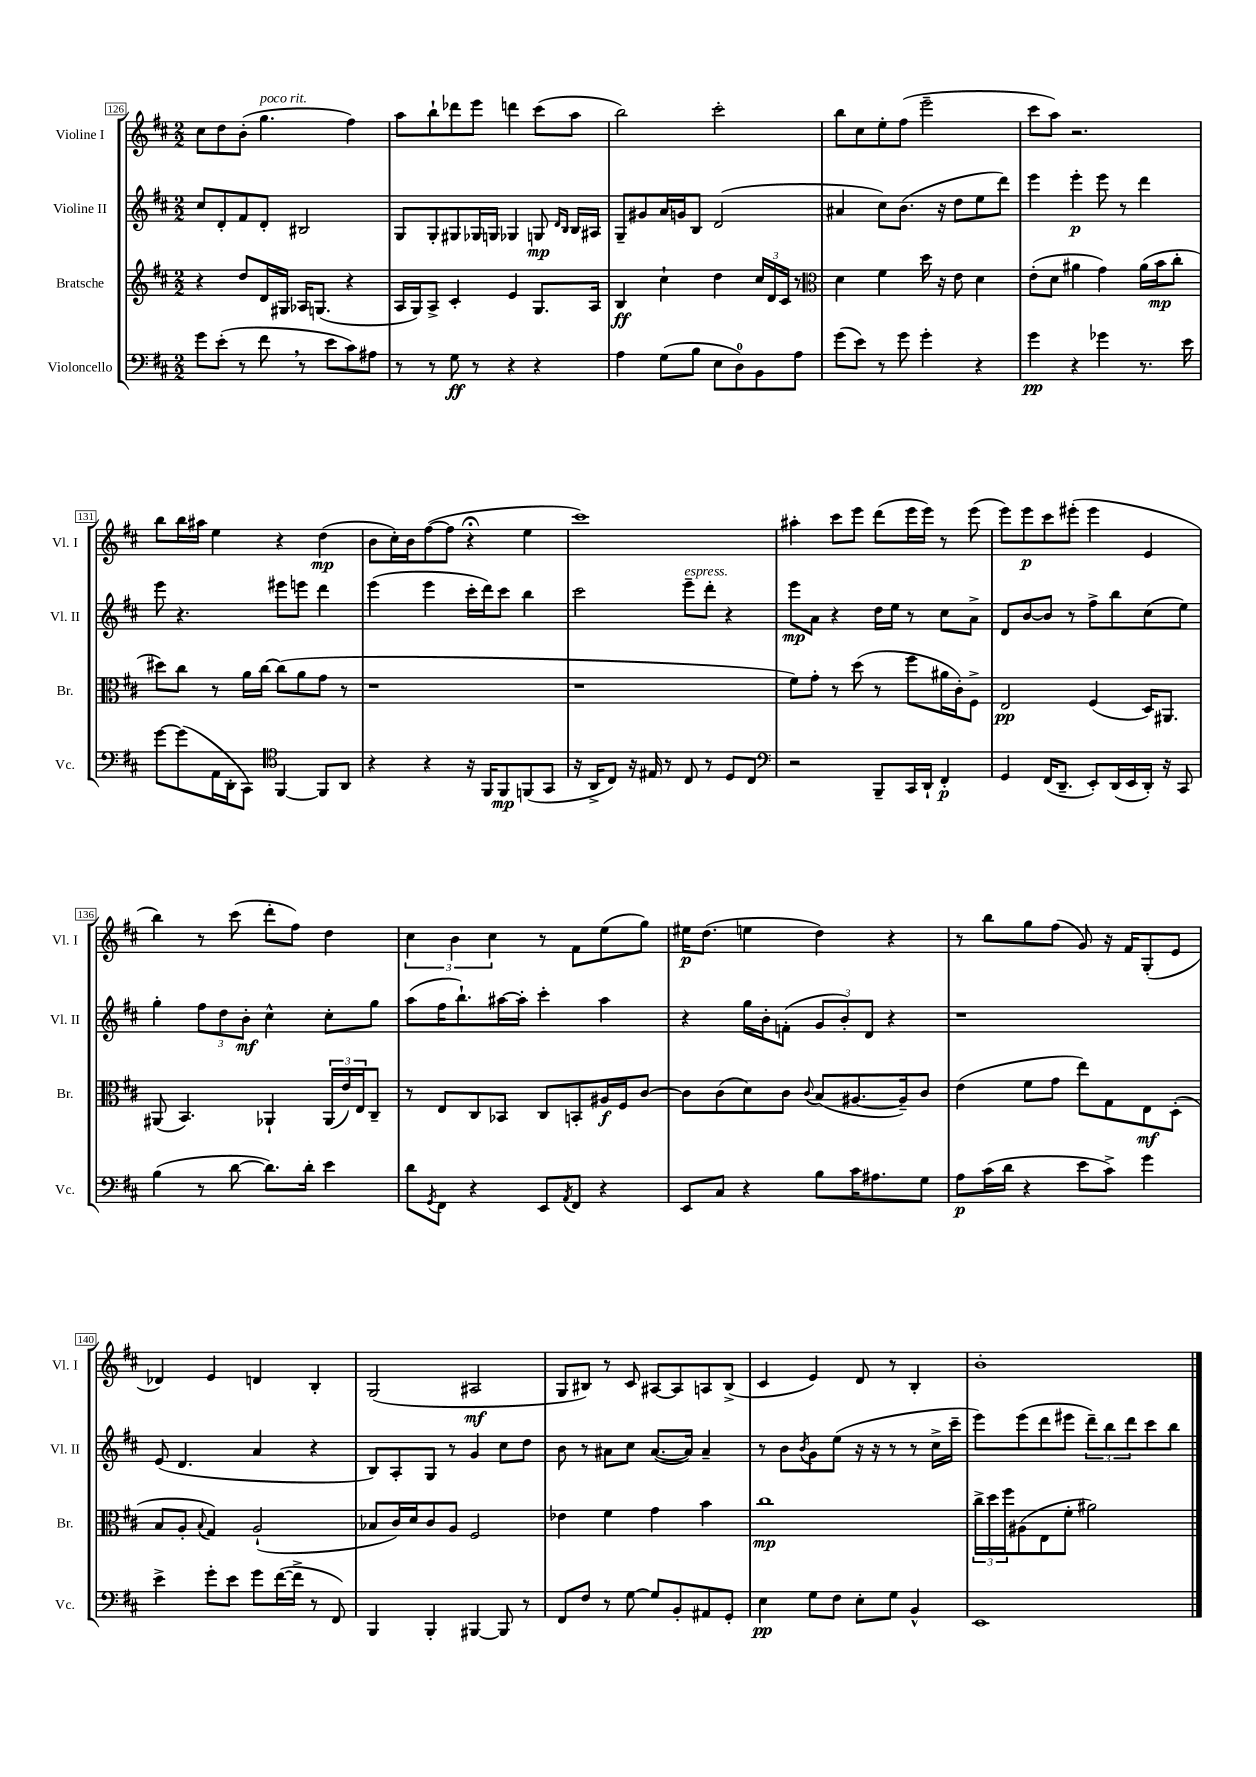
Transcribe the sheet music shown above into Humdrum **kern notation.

**kern	**dynam	**kern	**dynam	**kern	**dynam	**kern	**dynam
*part4	*part4	*part3	*part3	*part2	*part2	*part1	*part1
*staff4	*staff4	*staff3	*staff3	*staff2	*staff2	*staff1	*staff1
*I"Violoncello	*	*I"Bratsche	*	*I"Violine II	*	*I"Violine I	*
*I'Vc.	*	*I'Br.	*	*I'Vl. II	*	*I'Vl. I	*
*clefF4	*	*clefG2	*	*clefG2	*	*clefG2	*
*k[f#c#]	*	*k[f#c#]	*	*k[f#c#]	*	*k[f#c#]	*
*M2/2	*	*M2/2	*	*M2/2	*	*M2/2	*
=126	=126	=126	=126	=126	=126	=126	=126
8g\L	.	4r	.	8cc#/L	.	8cc#\L	.
(8e'\J	.	.	.	8d'/	.	8dd\	.
8r	.	8dd/L	.	8f#/	.	(8b'\J	.
!	!	!	!	!	!	!LO:TX:a:i:t=poco rit.	!
8f#,\	.	16d/L	.	8d'/J	.	4.gg\	.
.	.	16G#X/JJ	.	.	.	.	.
8r	.	16A-X/KL	.	2B#X/	.	.	.
.	.	(8.Gn/J	.	.	.	.	.
8e\L	.	.	.	.	.	.	.
8c#\)	.	4r	.	.	.	4ff#\)	.
8A#X\J	.	.	.	.	.	.	.
=127	=127	=127	=127	=127	=127	=127	=127
8r	.	16A/LL	.	8G/L	.	8aa\L	.
.	.	16G/J)	.	.	.	.	.
8r	.	8A^/J	.	8G'/	.	8bb`\	.
8G\	ff	4c#'/	.	8G#X/	.	8ddd-X\	.
8r	.	.	.	16G-X/L	.	8eee\J	.
.	.	.	.	16Gn/JJ	.	.	.
4r	.	4e/	.	4G-X/	.	4dddn\	.
4r	.	8.G/L	.	8Gn/	mp	(8ccc#\L	.
.	.	.	.	16qqd/LL	.	.	.
.	.	.	.	16qqB/JJ	.	.	.
.	.	.	.	16B/LL	.	8aa\J	.
.	.	16A/Jk	.	16A#X/JJ	.	.	.
=128	=128	=128	=128	=128	=128	=128	=128
4A\	.	4B/	ff	8G~/L	.	2bb\)	.
.	.	.	.	8g#X/	.	.	.
(8G\L	.	4cc#`\	.	16a/L	.	.	.
.	.	.	.	16gn/J	.	.	.
8B\J	.	.	.	8B/J	.	.	.
8E\L	.	4dd\	.	(2d/	.	2ccc#'\	.
8D\)	.	.	.	.	.	.	.
8BB\	.	24cc#/LL	.	.	.	.	.
.	.	24d/	.	.	.	.	.
.	.	24c#/JJ	.	.	.	.	.
8A\J	.	8r	.	.	.	.	.
=129	=129	=129	=129	=129	=129	=129	=129
*	*	*clefC3	*	*	*	*	*
(8g\L	.	4d\	.	4a#X/	.	8bb\L	.
8e\J)	.	.	.	.	.	8cc#\	.
8r	.	4f#\	.	8cc#\L)	.	8ee'\	.
8g\	.	.	.	(8.b\J	.	(8ff#\J	.
4g'\	.	16dd\	.	.	.	2eee~\	.
.	.	16r	.	16r	.	.	.
.	.	8e\	.	8dd\L	.	.	.
4r	.	4d\	.	8ee\	.	.	.
.	.	.	.	8ddd\J)	.	.	.
=130	=130	=130	=130	=130	=130	=130	=130
4g\	pp	(8e'\L	.	4eee\	.	8ccc#\L	.
.	.	8d\J	.	.	.	8aa\J)	.
4r	.	4a#X\	.	4eee'\	p	2.r	.
4g-X\	.	4g\)	.	8eee\	.	.	.
.	.	.	.	8r	.	.	.
8.r	.	(16a#\LL	.	4ddd\	.	.	.
.	.	16b\J	mp	.	.	.	.
.	.	8cc#'\J	.	.	.	.	.
16e\	.	.	.	.	.	.	.
!!LO:LB:g=z
=131	=131	=131	=131	=131	=131	=131	=131
[8g\L	.	8dd#X\L)	.	8eee\	.	8bb\L	.
(8g\]	.	8cc#\J	.	4.r	.	16bb\L	.
.	.	.	.	.	.	16aa#X\JJ	.
16AA\L	.	8r	.	.	.	4ee\	.
16DD'\J	.	.	.	.	.	.	.
8CC#\J)	.	16a\LL	.	.	.	.	.
.	.	[16cc#\JJ	.	.	.	.	.
*clefC4	*	*	*	*	*	*	*
[4FF#/	.	(8cc#\L]	.	8eee#X\L	.	4r	.
.	.	8a\	.	8eeen\J	.	.	.
8FF#/L]	.	8g\J	.	4ddd\	.	(4dd\	mp
8AA/J	.	8r	.	.	.	.	.
=132	=132	=132	=132	=132	=132	=132	=132
4r	.	1r	.	(4eee\	.	8b\L	.
.	.	.	.	.	.	16cc#'\L)	.
.	.	.	.	.	.	16b\J	.
4r	.	.	.	4eee\	.	([8ff#\	.
.	.	.	.	.	.	8ff#\J]	.
16r	.	.	.	16ccc#'\LL	.	4r;<	.
16FF#/KL	.	.	.	16ddd\J)	.	.	.
8FF#/	mp	.	.	8ccc#\J	.	.	.
(8FFn/	.	.	.	4bb\	.	4ee\	.
8GG/J	.	.	.	.	.	.	.
=133	=133	=133	=133	=133	=133	=133	=133
16r	.	1r	.	2ccc#\	.	1ccc#)	.
16AA^/KL	.	.	.	.	.	.	.
8C#/J)	.	.	.	.	.	.	.
16r	.	.	.	.	.	.	.
16E#X/	.	.	.	.	.	.	.
8r	.	.	.	.	.	.	.
!	!	!	!	!LO:TX:a:i:t=espress.	!	!	!
8C#/	.	.	.	8eee~\L	.	.	.
8r	.	.	.	8ddd'\J	.	.	.
8D/L	.	.	.	4r	.	.	.
8C#/J	.	.	.	.	.	.	.
=134	=134	=134	=134	=134	=134	=134	=134
*clefF4	*	*	*	*	*	*	*
2r	.	8f#\L)	.	8eee\L	mp	4aa#X'\	.
.	.	8g'\J	.	8a\J	.	.	.
.	.	8r	.	4r	.	8ccc#\L	.
.	.	(8dd\	.	.	.	8eee\J	.
8BBB~/L	.	8r	.	16dd\LL	.	(8ddd\L	.
.	.	.	.	16ee\JJ	.	.	.
16CC#/L	.	8ff#\L	.	8r	.	16eee\L	.
16DD`/JJ	.	.	.	.	.	16eee\JJ)	.
4FF#'/	p	16a#X\L	.	8cc#\L	.	8r	.
.	.	16c#'\J)	.	.	.	.	.
.	.	8F#^\J	.	8a^\J	.	(8eee\	.
=135	=135	=135	=135	=135	=135	=135	=135
4GG/	.	2E/	pp	8d/L	.	8eee\L)	.
.	.	.	.	[8b/	.	8eee\	p
(16FF#/KL	.	.	.	8b/J]	.	8ccc#\	.
8.DD~/J	.	.	.	.	.	.	.
.	.	.	.	8r	.	(8eee#X'\J	.
8EE'/L)	.	(4F#/	.	8ff#^\L	.	4eee#\	.
(16DD/L	.	.	.	8bb\	.	.	.
16EE/	.	.	.	.	.	.	.
16DD'/JJ)	.	16D/KL)	.	(8cc#\	.	4e/	.
16r	.	8.AA#X/J	.	.	.	.	.
8CC#/	.	.	.	8ee\J)	.	.	.
!!LO:LB:g=z
=136	=136	=136	=136	=136	=136	=136	=136
(4B\	.	(8AA#X/	.	4gg'\	.	4bb\)	.
.	.	4.BB/)	.	.	.	.	.
8r	.	.	.	12ff#\L	.	8r	.
.	.	.	.	12dd\	.	.	.
[8d\	.	.	.	.	.	(8ccc#\	.
.	.	.	.	12b'\J	mf	.	.
8.d\L])	.	4AA-X`/	.	4cc#^^\	.	8ddd'\L	.
.	.	.	.	.	.	8ff#\J)	.
16d'\Jk	.	.	.	.	.	.	.
4e\	.	(24AA-/LL	.	8cc#'\L	.	4dd\	.
.	.	24e/)	.	.	.	.	.
.	.	24E/J	.	.	.	.	.
.	.	8C#~/J	.	8gg\J	.	.	.
=137	=137	=137	=137	=137	=137	=137	=137
8d\L	.	8r	.	(8aa\L	.	6cc#\	.
8qGG/	.	.	.	.	.	.	.
8FF#\J	.	8E/L	.	16ff#\K	.	.	.
.	.	.	.	.	.	6b\	.
.	.	.	.	8.bb`\)	.	.	.
4r	.	8C#/	.	.	.	.	.
.	.	.	.	.	.	6cc#\	.
.	.	8BB-X/J	.	[16aa#X\L	.	.	.
.	.	.	.	16aa#'\JJ]	.	.	.
8EE/L	.	8C#/L	.	4ccc#'\	.	8r	.
8qAA/	.	.	.	.	.	.	.
8FF#/J	.	8BBn'/	.	.	.	8f#\L	.
4r	.	16A#X/L	f	4aa#\	.	(8ee\	.
.	.	16F#/J	.	.	.	.	.
.	.	[8c#/J	.	.	.	8gg\J)	.
=138	=138	=138	=138	=138	=138	=138	=138
8EE/L	.	8c#\L]	.	4r	.	16ee#X\KL	p
.	.	.	.	.	.	(8.dd\J	.
8C#/J	.	(8c#\	.	.	.	.	.
4r	.	8d\)	.	16gg\LL	.	4een\	.
.	.	.	.	16b'\J	.	.	.
.	.	8c#\J	.	(8fn'\J	.	.	.
.	.	8qqc#/	.	.	.	.	.
8B\L	.	(8B/L	.	12g/L	.	4dd\)	.
.	.	.	.	12b'/)	.	.	.
16c#\K	.	[8.A#X/	.	.	.	.	.
.	.	.	.	12d/J	.	.	.
8.A#X\	.	.	.	.	.	.	.
.	.	.	.	4r	.	4r	.
.	.	16A#~/k])	.	.	.	.	.
8G\J	.	8c#/J	.	.	.	.	.
=139	=139	=139	=139	=139	=139	=139	=139
8A\L	p	(4e\	.	1r	.	8r	.
(16c#\L	.	.	.	.	.	8bb\L	.
16d\JJ	.	.	.	.	.	.	.
4r	.	8f#\L	.	.	.	8gg\	.
.	.	8g\J	.	.	.	(8ff#\J	.
8e\L	.	8ee\L)	.	.	.	8g/)	.
8c#^\J)	.	8G\	.	.	.	16r	.
.	.	.	.	.	.	16f#/KL	.
4g\	.	8E\	mf	.	.	(8G'/	.
.	.	(8D'\J	.	.	.	8e/J	.
!!LO:LB:g=z
=140	=140	=140	=140	=140	=140	=140	=140
4e^\	.	8B/L	.	(8e/	.	4d-X/)	.
.	.	8A'/J	.	4.d/	.	.	.
.	.	8qqB/	.	.	.	.	.
8g'\L	.	4G/)	.	.	.	4e/	.
8e\J	.	.	.	.	.	.	.
8g\L	.	(2A`/	.	4a/	.	4dn/	.
([16f#\L	.	.	.	.	.	.	.
16f#^\JJ]	.	.	.	.	.	.	.
8r	.	.	.	4r	.	4B'/	.
8FF#/)	.	.	.	.	.	.	.
=141	=141	=141	=141	=141	=141	=141	=141
4BBB/	.	8B-X/L	.	8B/L)	.	(2G/	.
.	.	16c#/L)	.	8A'/	.	.	.
.	.	16d/J	.	.	.	.	.
4BBB'/	.	8c#/	.	8G/J	.	.	.
.	.	8A/J	.	8r	.	.	.
[4BBB#X/	.	2F#/	.	4g/	.	2A#X/	mf
8BBB#/]	.	.	.	8cc#\L	.	.	.
8r	.	.	.	8dd\J	.	.	.
=142	=142	=142	=142	=142	=142	=142	=142
8FF#/L	.	4e-X\	.	8b\	.	8G/L	.
8F#/J	.	.	.	8r	.	8B#X/J)	.
8r	.	4f#\	.	8a#X\L	.	8r	.
[8G\	.	.	.	8cc#\J	.	8c#/	.
8G/L]	.	4g\	.	([8.a#/L	.	[8A#X/L	.
8BB'/	.	.	.	.	.	8A#/]	.
.	.	.	.	16a#/Jk])	.	.	.
8AA#X/	.	4b\	.	4a#~/	.	8An/	.
8GG'/J	.	.	.	.	.	(8B#^/J	.
=143	=143	=143	=143	=143	=143	=143	=143
4E\	pp	1cc#	mp	8r	.	4c#/	.
.	.	.	.	8b\L	.	.	.
.	.	.	.	8qb/	.	.	.
8G\L	.	.	.	8g\	.	4e/)	.
8F#\J	.	.	.	(8ee\J	.	.	.
8E'\L	.	.	.	16r	.	8d/	.
.	.	.	.	16r	.	.	.
8G\J	.	.	.	8r	.	8r	.
4BB^^/	.	.	.	8r	.	4B'/	.
.	.	.	.	16cc#^\LL	.	.	.
.	.	.	.	16ccc#~\JJ	.	.	.
=144	=144	=144	=144	=144	=144	=144	=144
1EE	.	24cc#^\LL	.	8eee\L)	.	1b'	.
.	.	24dd\	.	.	.	.	.
.	.	24ff#\J	.	.	.	.	.
.	.	(8A#X\	.	(8eee\	.	.	.
.	.	8E\	.	8ddd\	.	.	.
.	.	8f#'\J	.	8eee#X\J	.	.	.
.	.	2a#X\)	.	12ddd~\L)	.	.	.
.	.	.	.	12bb\	.	.	.
.	.	.	.	12ddd\	.	.	.
.	.	.	.	8ccc#\	.	.	.
.	.	.	.	8bb\J	.	.	.
==	==	==	==	==	==	==	==
*-	*-	*-	*-	*-	*-	*-	*-
